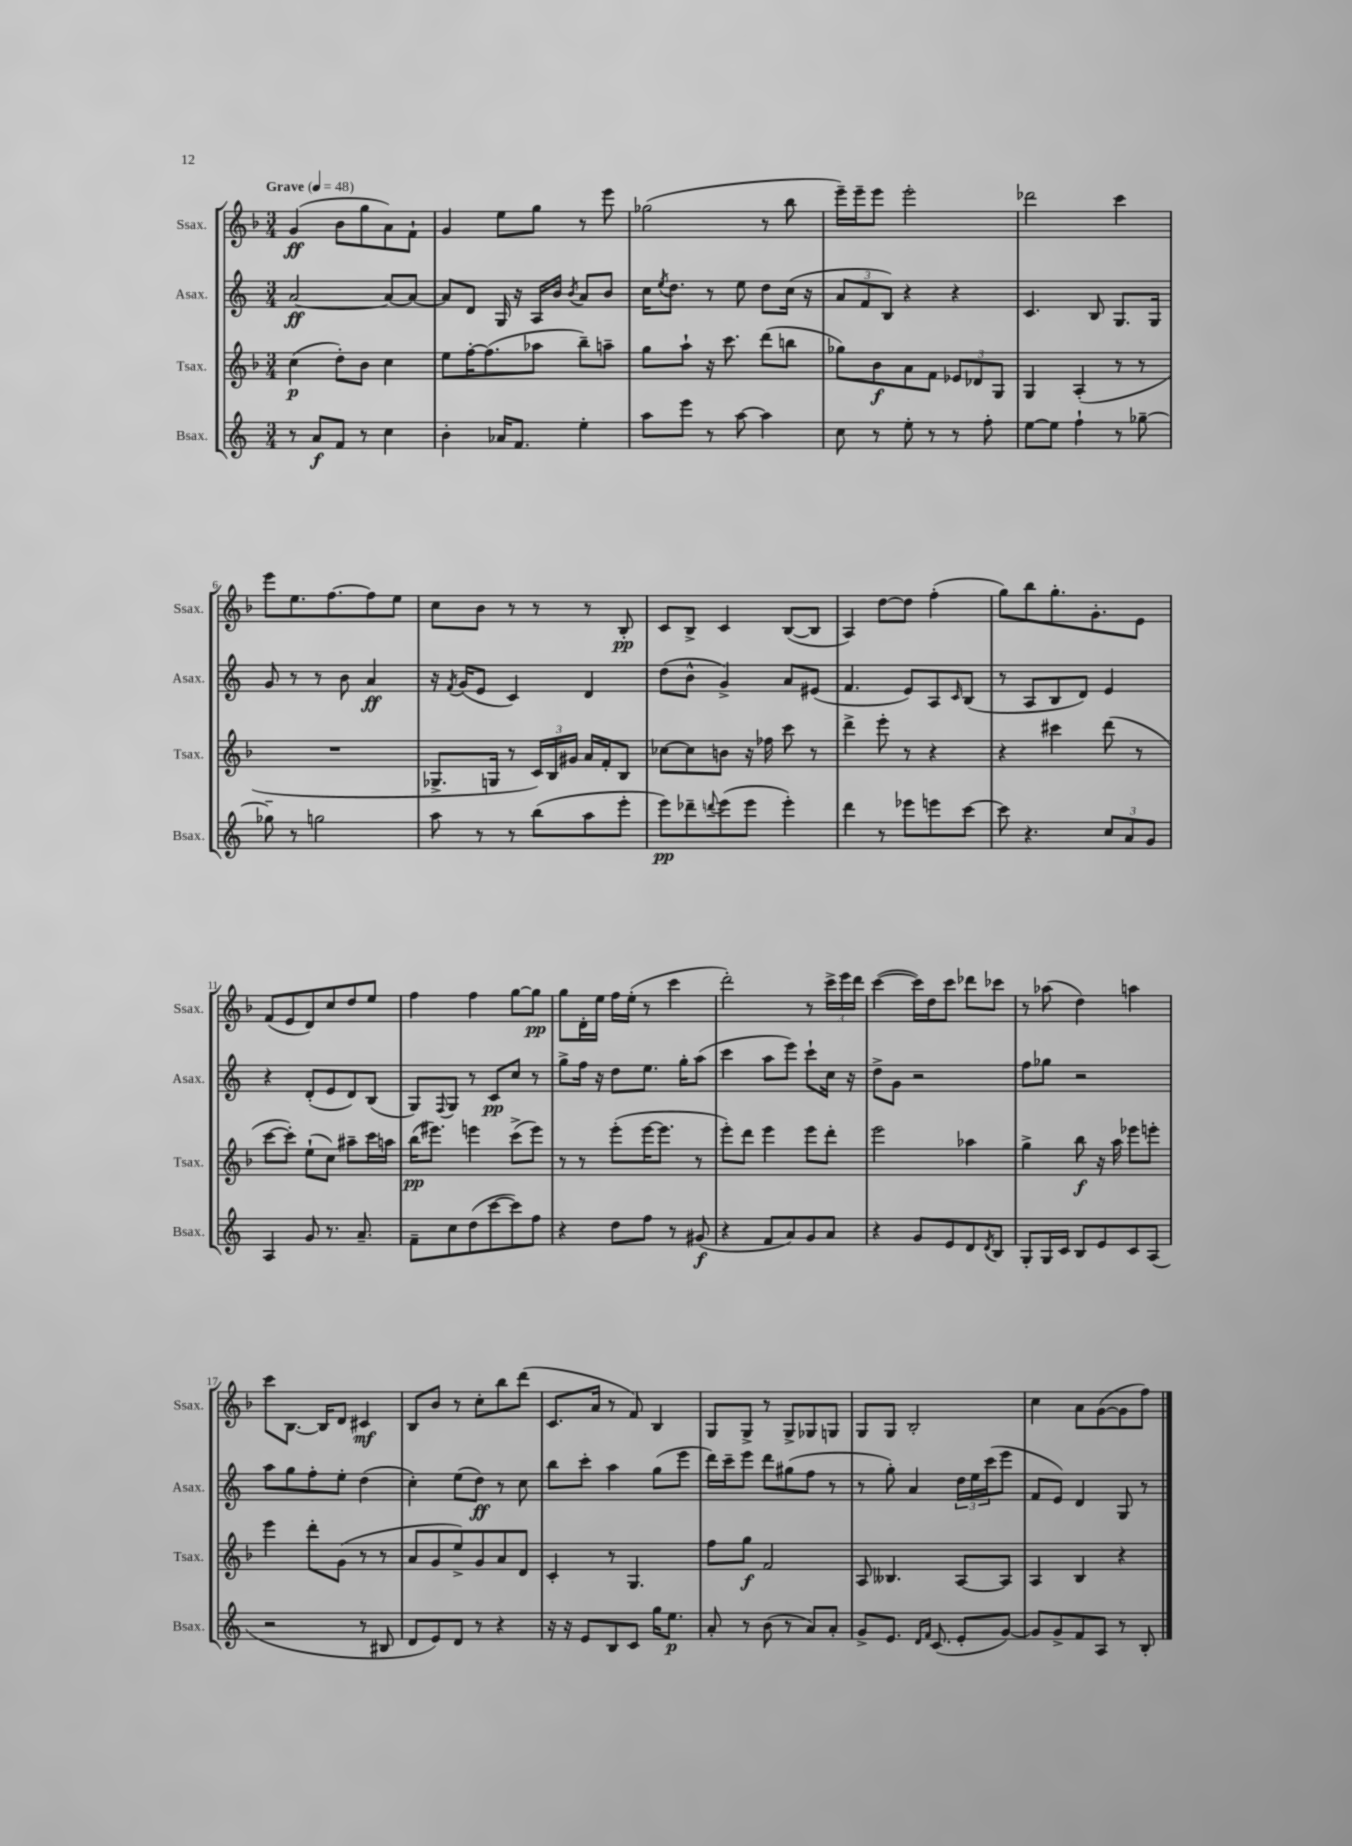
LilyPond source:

<<
\new StaffGroup <<
\new Staff = "s0" \with { instrumentName = "Ssax." shortInstrumentName = "Ssax." } {
    \clef treble \key f \major \numericTimeSignature \time 3/4 \tempo "Grave" 4 = 48
    g'4\ff( bes'8 g''8 a'8) f'8-! |
    g'4 e''8 g''8 r8 e'''8 |
    ges''2( r8 bes''8 |
    e'''16--) e'''16-- e'''8 e'''2-. |
    des'''2 c'''4 |
    e'''8 e''8. f''8.~ f''8 e''8 |
    c''8 bes'8 r8 r8 r8 bes8-.\pp |
    c'8 bes8-> c'4 bes8~( bes8 |
    a4) d''8~ d''8 f''4-.( |
    g''8) bes''8 g''8.-. g'8.-. e'8 |
    f'8( e'8 d'8) c''8 d''8 e''8 |
    f''4 f''4 g''8~ g''8\pp |
    g''8 d'16-. e''16 f''16 e''16-.( r8 c'''4 |
    d'''2-.) r8 \tuplet 3/2 { c'''16-> e'''16 d'''16 } |
    c'''4~( c'''16) d''16 c'''8 des'''8 ces'''8 |
    r8 aes''8( d''4) a''4 |
    c'''8 bes8.~ bes16 d'8 cis'4\mf |
    bes8 bes'8 r8 c''8-. bes''8 d'''8( |
    c'8. a'16 r8 f'8) bes4 |
    g8 g8-> r8 g8-> ges8 g8 |
    g8 g8 bes2-. |
    c''4 a'8 g'8~( g'8 f''8) \bar "|." |
}
\new Staff = "s1" \with { instrumentName = "Asax." shortInstrumentName = "Asax." } {
    \clef treble \key c \major \numericTimeSignature \time 3/4
    a'2~\ff a'8~ a'8~ |
    a'8 d'8 g16 r16 a16 b'16 \acciaccatura { b'8 } a'8 b'8 |
    c''16 \acciaccatura { e''8 } d''8. r8 e''8 d''8 c''16( r16 |
    \tuplet 3/2 { a'8 f'8 b8) } r4 r4 |
    c'4. b8 g8. g16 |
    g'8 r8 r8 b'8 a'4\ff |
    r16 \acciaccatura { f'8 } g'16( e'8 c'4) d'4 |
    d''8( b'8-^ g'4->) a'8 eis'8( |
    f'4. e'8) a8 \grace { c'16 } b8( |
    r8 a8 b8 d'8) e'4 |
    r4 d'8-.( e'8 d'8) b8( |
    g8) \appoggiatura { f8 } g8 r8 c'8\pp c''8 r8 |
    g''8-> f''16 r16 d''8 e''8. g''16-. a''8( |
    c'''4 a''8 e'''8) c'''8-! c''16 r16 |
    d''8-> g'8 r2 |
    f''8 ges''8 r2 |
    a''8 g''8 f''8-. e''8-. d''4( |
    c''4-.) e''8( d''8\ff) r8 c''8 |
    b''8 c'''8-. a''4 g''8( e'''8 |
    d'''16) c'''16-- e'''8 d'''8 gis''8( f''8 r8 |
    r8 g''8-.) a'4 \tuplet 3/2 { d''16 e''16 c'''16( } e'''8 |
    f'8 e'8) d'4 g8 r8 \bar "|." |
}
\new Staff = "s2" \with { instrumentName = "Tsax." shortInstrumentName = "Tsax." } {
    \clef treble \key f \major \numericTimeSignature \time 3/4
    c''4\p( d''8-.) bes'8 c''4 |
    e''8 f''16~-. f''8.( aes''8 bes''8--) a''8-- |
    g''8 a''8-! r16 c'''8. d'''8( b''8 |
    ges''8) bes'8\f a'8 f'8 \tuplet 3/2 { ees'8 des'8 g8 } |
    g4 a4-.( r8 r8 |
    R2. |
    ges8.-> g16 r8 \tuplet 3/2 { c'16) bes16 gis'16 } a'16 f'16-. bes8 |
    ces''8~ ces''8 b'8 r16 fes''16 c'''8 r8 |
    d'''4-> e'''8-. r8 r4 |
    r4 cis'''4 d'''8( r8 |
    c'''8~ c'''8-.) e''8-!( c''8) ais''8-- c'''16 a''16 |
    bes''16\pp( eis'''8.) e'''4 c'''8->( e'''8) |
    r8 r8 e'''8-.( e'''16~ e'''8. r8 |
    e'''8-.) d'''8 e'''4 e'''8 d'''8-. |
    e'''2 aes''4 |
    g''4-> bes''8\f r16 a''16 ees'''8 e'''8-. |
    e'''4 d'''8-. g'8( r8 r8 |
    a'8 g'8 e''8->) g'8 a'8 d'8 |
    c'4-. r8 g4. |
    f''8 g''8\f f'2 |
    a8 beses4. a8~ a8 |
    a4 bes4 r4 \bar "|." |
}
\new Staff = "s3" \with { instrumentName = "Bsax." shortInstrumentName = "Bsax." } {
    \clef treble \key c \major \numericTimeSignature \time 3/4
    r8 a'8\f f'8 r8 c''4 |
    b'4-. aes'16 f'8. e''4-. |
    a''8 e'''8 r8 a''8~ a''4 |
    c''8 r8 e''8-. r8 r8 f''8-. |
    e''8~ e''8 f''4-! r8 ges''8~-- |
    ges''8-- r8 g''2 |
    a''8 r8 r8 b''8( a''8 e'''8-. |
    e'''8\pp) des'''8-- \appoggiatura { d'''8 } e'''8( e'''8 e'''4-.) |
    d'''4 r8 ees'''8 e'''8 c'''8~ |
    c'''8 r4. \tuplet 3/2 { c''8 a'8 g'8 } |
    a4 g'8 r8. a'8.-- |
    f'8-- c''8 d''8( c'''8~ c'''8) f''8 |
    r4 d''8 f''8 r8 gis'8\f( |
    r4 f'8 a'8) g'8 a'8 |
    r4 g'8 e'8 d'8 \acciaccatura { d'8 } b8 |
    g8-. g16 c'16 b8 e'8 c'8 a8( |
    r2 r8 bis8 |
    d'8 e'8) d'8 r8 r4 |
    r16 r16 e'8 b8 c'8 g''16 e''8.\p |
    a'8-. r8 b'8( r8 a'8) a'8-. |
    g'8-> e'8. \grace { d'16 f'16 } c'8.( e'8-. g'8~) |
    g'8 g'8-> f'8 a8 r8 b8-. \bar "|." |
}
>>
>>
